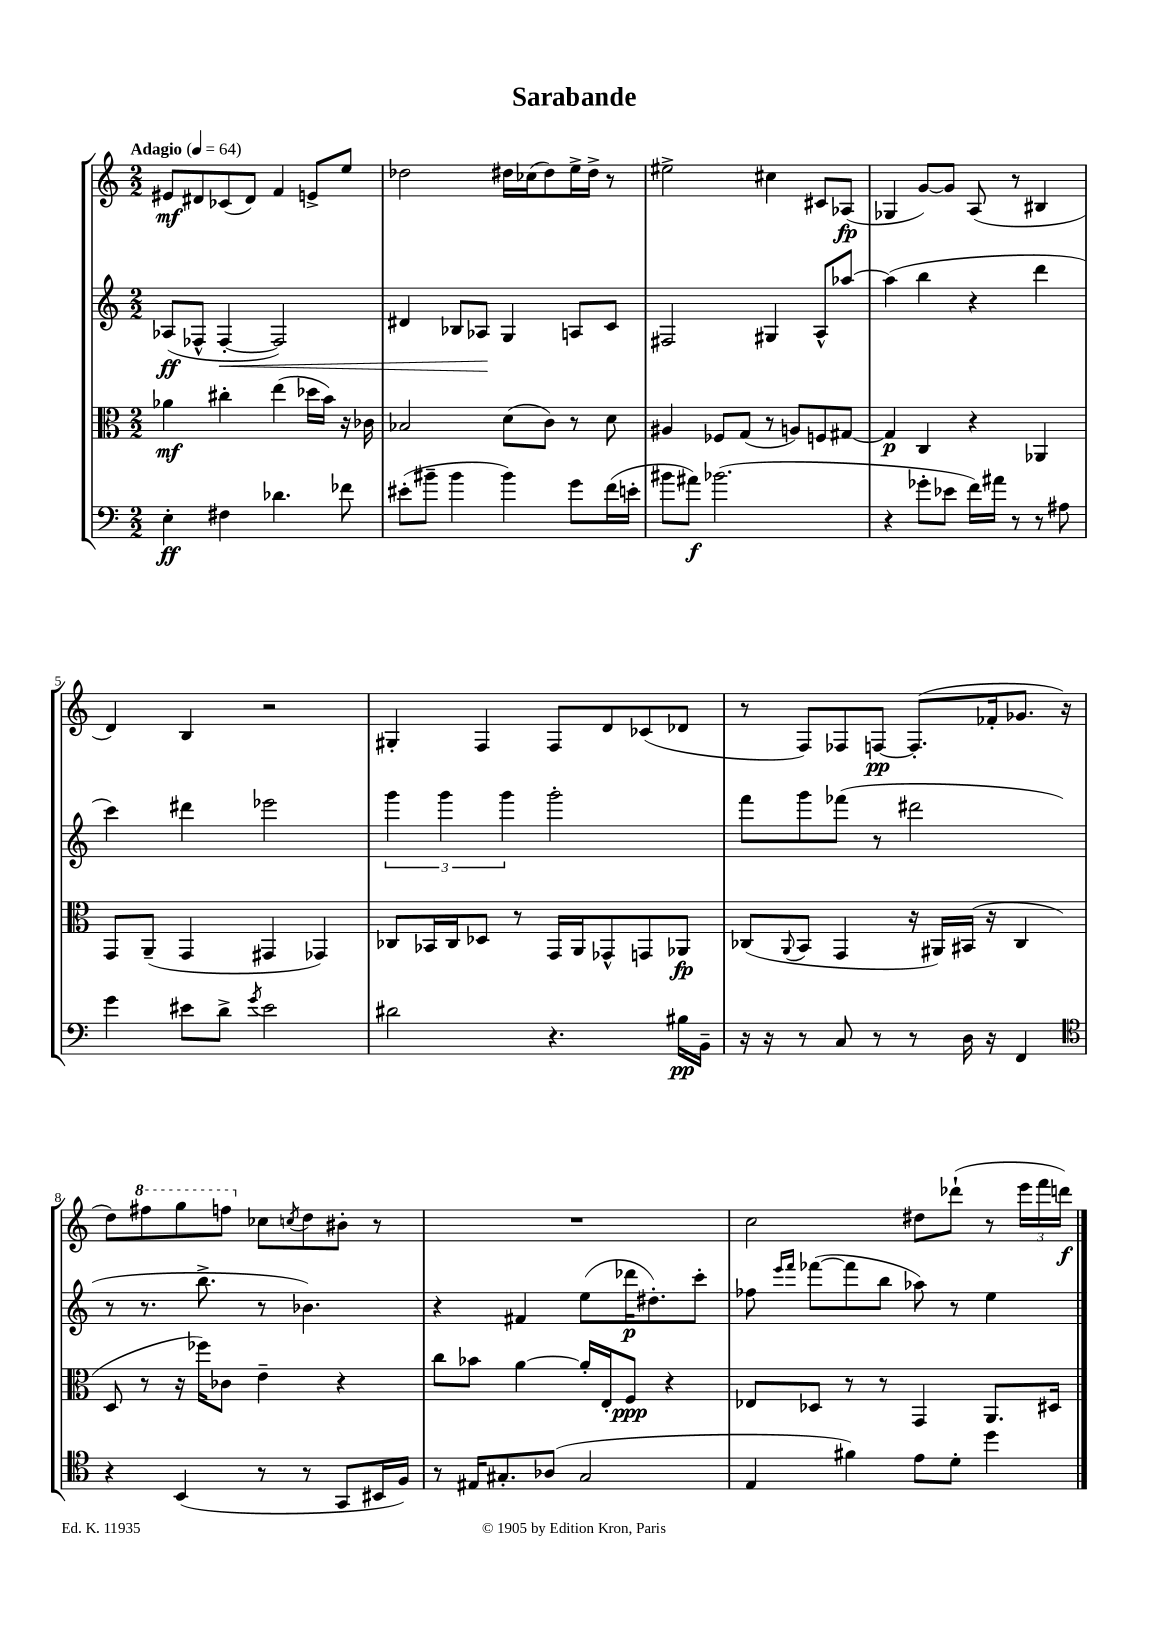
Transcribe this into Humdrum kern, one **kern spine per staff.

**kern	**kern	**kern	**kern
*staff4	*staff3	*staff2	*staff1
*clefF4	*clefC3	*clefG2	*clefG2
*k[]	*k[]	*k[]	*k[]
*M2/2	*M2/2	*M2/2	*M2/2
*MM64	*MM64	*MM64	*MM64
4E'	4a-	(8A-	8e#
.	.	8F-^^	8d#
4F#	4cc#'	[4F-'	(8c-
.	.	.	8d#)
4.d-	(4ee	2F-])	4f
.	16dd-	.	8e^
.	16b)	.	.
8f-	16r	.	8ee
.	16c-	.	.
=	=	=	=
(8e#'	2B-	4d#	2dd-
8b#~	.	.	.
4b#	.	8B-	.
.	.	8A-	.
4b#)	(8d	4G	16dd#
.	.	.	(16cc-
.	8c)	.	8dd#)
8g	8r	8A	16ee^
.	.	.	16dd#^
(16f	8d	8c	8r
16e'	.	.	.
=	=	=	=
8b#	4A#	2F#	2ee#^
8a#)	.	.	.
(2.b-	8F-	.	.
.	(8G	.	.
.	8r	4G#	4cc#
.	8A)	.	.
.	8F	8A^^	8c#
.	[8G#	[8aa-	(8A-
=	=	=	=
4r	4G#]	(4aa-]	4G-
8g-'	4C	4bb	[8g)
8e-	.	.	8g]
16f)	4r	4r	(8A
16a#	.	.	.
8r	.	.	8r
8r	4AA-	4ddd	4B#
8A#	.	.	.
=	=	=	=
4g	8GG	4ccc)	4d)
.	(8AA~	.	.
8e#	4GG	4ddd#	4B
8d^	.	.	.
8qg	.	.	.
2e#	4GG#	2eee-	2r
.	4GG-)	.	.
=	=	=	=
2d#	8C-	6ggg	4G#'
.	16BB-	.	.
.	.	6ggg	.
.	16C-	.	.
.	8D-	.	4F
.	.	6ggg	.
.	8r	.	.
4.r	16GG	2ggg'	8F
.	16AA	.	.
.	8GG-^^	.	8d
.	8GG	.	(8c-
16B#	8AA-	.	8d-
16BB~	.	.	.
=	=	=	=
16r	(8C-	8fff	8r
16r	.	.	.
.	8qqAA	.	.
8r	8BB	8ggg	8F)
8C	4GG	(8fff-	8F-
8r	.	8r	[8F
8r	16r	2ddd#	(8.F']
.	16AA#)	.	.
16D	(16BB#	.	.
16r	16r	.	16f-'
4FF	4C-	.	8.g-
.	.	.	16r
=	=	=	=
*clefC4	*	*	*
4r	8D	8r	8dd)
.	8r	8.r	8fff#
(4BB	16r	.	8ggg
.	16ff-)	8.bb^	.
.	8c-	.	8fff
8r	4e~	8r	8cc-
.	.	.	8qcc
8r	.	4.b-)	8dd
8GG	4r	.	8b#'
16BB#	.	.	8r
16F)	.	.	.
=	=	=	=
8r	8cc	4r	1r
16E#	8b-	.	.
8.G#'	.	.	.
.	[4a	4f#	.
(8A-	.	.	.
2G#	16a']	(8ee	.
.	16E'	.	.
.	8F	16ddd-	.
.	.	8.dd#')	.
.	4r	.	.
.	.	8ccc'	.
=	=	=	=
4E	8E-	8ff-	2cc
.	.	16qqeee	.
.	.	16qqfff	.
.	8D-	([8fff-	.
4f#)	8r	8fff-]	.
.	8r	8bb	.
8e	4GG	8aa-)	8dd#
8d'	.	8r	(8ddd-`
4dd	8.AA	4ee	8r
.	.	.	24eee
.	.	.	24fff
.	16D#	.	.
.	.	.	24ddd)
==	==	==	==
*-	*-	*-	*-
